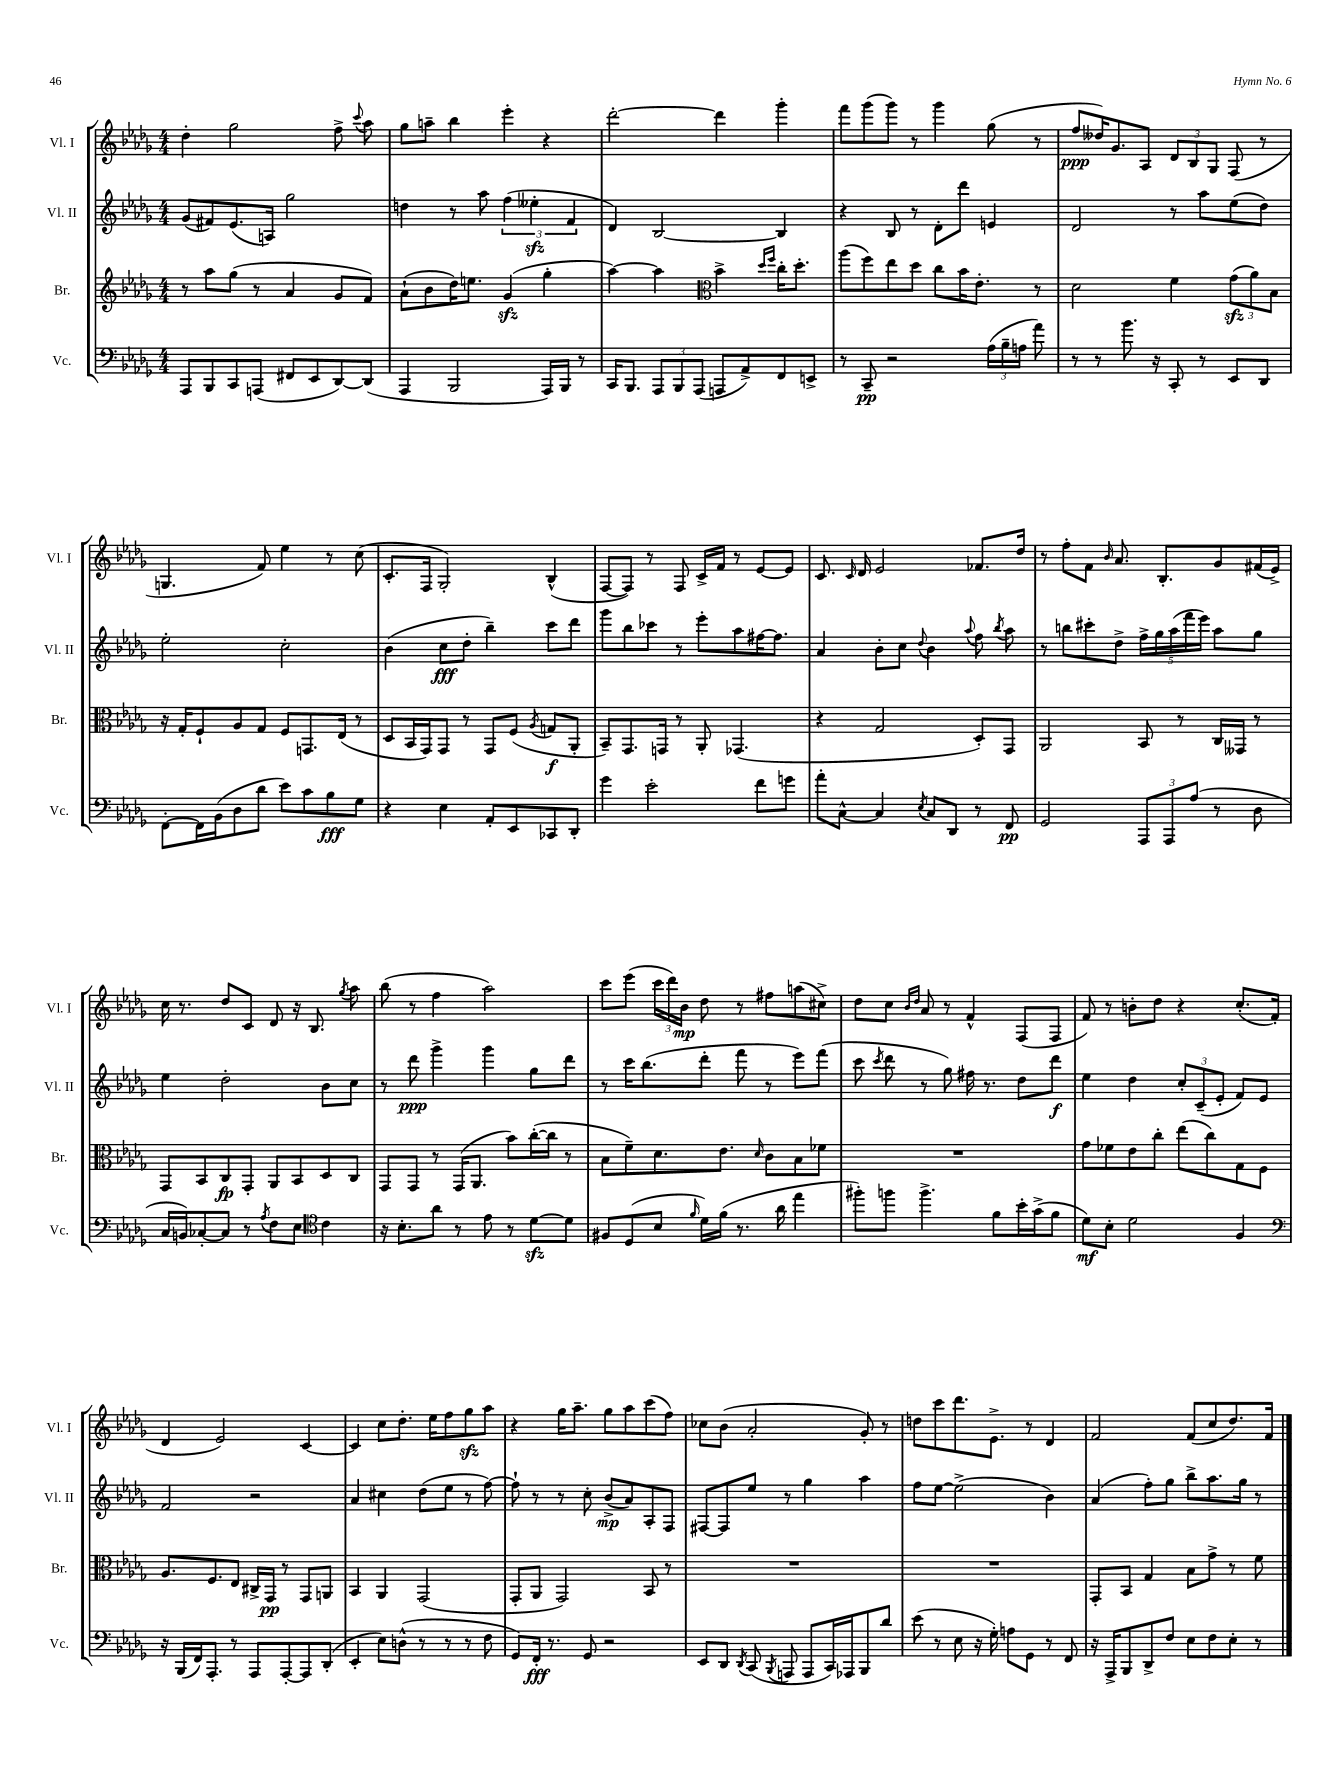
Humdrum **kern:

**kern	**dynam	**kern	**dynam	**kern	**dynam	**kern	**dynam
*part4	*part4	*part3	*part3	*part2	*part2	*part1	*part1
*staff4	*staff4	*staff3	*staff3	*staff2	*staff2	*staff1	*staff1
*I"Vc.	*	*I"Br.	*	*I"Vl. II	*	*I"Vl. I	*
*I'Vc.	*	*I'Br.	*	*I'Vl. II	*	*I'Vl. I	*
*clefF4	*	*clefG2	*	*clefG2	*	*clefG2	*
*k[b-e-a-d-g-]	*	*k[b-e-a-d-g-]	*	*k[b-e-a-d-g-]	*	*k[b-e-a-d-g-]	*
*M4/4	*	*M4/4	*	*M4/4	*	*M4/4	*
=30	=30	=30	=30	=30	=30	=30	=30
8AAA-/L	.	8r	.	(8g-/L	.	4dd-'\	.
8BBB-/	.	8aa-\L	.	8f#X/)	.	.	.
8CC/	.	(8gg-\J	.	(8.e-/	.	2gg-\	.
(8AAAn/J	.	8r	.	.	.	.	.
.	.	.	.	16An/Jk)	.	.	.
8FF#X/L	.	4a-/	.	2gg-\	.	.	.
8EE-/	.	.	.	.	.	.	.
[8DD-/)	.	8g-/L	.	.	.	8ff^\	.
.	.	.	.	.	.	8qqccc/	.
(8DD-/J]	.	8f/J)	.	.	.	8aa-\	.
=31	=31	=31	=31	=31	=31	=31	=31
4AAA-/	.	(8a-`\L	.	4ddn\	.	8gg-\L	.
.	.	8b-\	.	.	.	8aan~\J	.
2BBB-/	.	16dd-\K)	.	8r	.	4bb-\	.
.	.	8.een\J	.	.	.	.	.
.	.	.	.	8aa-\	.	.	.
.	.	(4g-zz/	.	(6ff\	.	4eee-'\	.
.	.	.	.	6ee--Xzz'\	.	.	.
16AAA-/LL)	.	4gg-'\	.	.	.	4r	.
16BBB-/JJ	.	.	.	.	.	.	.
.	.	.	.	6f/	.	.	.
8r	.	.	.	.	.	.	.
=32	=32	=32	=32	=32	=32	=32	=32
16CC/KL	.	[4aa-\)	.	4d-/)	.	[2ddd-'\	.
8.BBB-/J	.	.	.	.	.	.	.
12AAA-/L	.	4aa-\]	.	[2B-/	.	.	.
12BBB-/	.	.	.	.	.	.	.
(12AAA-/J	.	.	.	.	.	.	.
*	*	*clefC3	*	*	*	*	*
8AAAn/L	.	4b-^\	.	.	.	4ddd-\]	.
8AA-^/)	.	.	.	.	.	.	.
.	.	16qqdd-/LL	.	.	.	.	.
.	.	16qqff/JJ	.	.	.	.	.
8FF/	.	16cc'\KL	.	4B-/]	.	4ggg-'\	.
.	.	8.dd-'\J	.	.	.	.	.
8EEn^/J	.	.	.	.	.	.	.
=33	=33	=33	=33	=33	=33	=33	=33
8r	.	(8aa-\L	.	4r	.	8fff\L	.
8CC~/	pp	8ff\)	.	.	.	(8ggg-\	.
2r	.	8ee-\	.	8B-/	.	8ggg-\J)	.
.	.	8dd-\J	.	8r	.	8r	.
.	.	8cc\L	.	8d-'\L	.	4ggg-\	.
.	.	16b-\K	.	8ddd-\J	.	.	.
.	.	8.e-'\J	.	.	.	.	.
(24A-\LL	.	.	.	4en/	.	(8gg-\	.
24B-~\	.	.	.	.	.	.	.
24An\JJ	.	.	.	.	.	.	.
8a-\)	.	8r	.	.	.	8r	.
=34	=34	=34	=34	=34	=34	=34	=34
8r	.	2d-\	.	2d-/	.	8ff/L	ppp
8r	.	.	.	.	.	16dd--X/K)	.
.	.	.	.	.	.	8.g-/	.
8.b-\	.	.	.	.	.	.	.
.	.	.	.	.	.	8A-/J	.
16r	.	.	.	.	.	.	.
8CC'/	.	4f\	.	8r	.	12d-/L	.
.	.	.	.	.	.	12B-/	.
8r	.	.	.	8aa-\L	.	.	.
.	.	.	.	.	.	12G-/J	.
8EE-/L	.	(12g-zz\L	.	(8ee-\	.	(8F/	.
.	.	12a-\)	.	.	.	.	.
8DD-/J	.	.	.	8dd-\J)	.	8r	.
.	.	12B-\J	.	.	.	.	.
!!LO:LB:g=z
=35	=35	=35	=35	=35	=35	=35	=35
[8FF'\L	.	16r	.	2ee-'\	.	4.Gn/	.
.	.	16G-'/KL	.	.	.	.	.
16FF\L]	.	8F`/	.	.	.	.	.
(16BB-\J	.	.	.	.	.	.	.
8D-\	.	8A-/	.	.	.	.	.
8d-\J	.	8G-/J	.	.	.	8f/)	.
8e-\L)	.	8F/L	.	2cc'\	.	4ee-\	.
8c\	.	8.GGn/	.	.	.	.	.
8B-\	fff	.	.	.	.	8r	.
.	.	(16E-/Jk	.	.	.	.	.
8G-\J	.	8r	.	.	.	(8cc\	.
=36	=36	=36	=36	=36	=36	=36	=36
4r	.	8D-/L	.	(4b-\	.	8.c'/L	.
.	.	16BB-/L	.	.	.	.	.
.	.	16GG-/J)	.	.	.	16F/Jk	.
4E-\	.	8GG-/J	.	8cc\L	fff	2G-'/)	.
.	.	8r	.	8dd-'\J	.	.	.
8AA-'/L	.	8GG-/L	.	4bb-~\)	.	.	.
8EE-/	.	(8F/J	.	.	.	.	.
.	.	8qA-/	.	.	.	.	.
8CC-X/	.	8Gn/L	f	8ccc\L	.	(4B-^^/	.
8DD-'/J	.	8AA-'/J	.	8ddd-\J	.	.	.
=37	=37	=37	=37	=37	=37	=37	=37
4g-\	.	8BB-~/L)	.	8ggg-\L	.	[8F/L	.
.	.	8.GG-/	.	8bb-\	.	8F/J])	.
2e-'\	.	.	.	8ccc-X\J	.	8r	.
.	.	16GGn/Jk	.	.	.	.	.
.	.	8r	.	8r	.	8F/	.
.	.	8AA-'/	.	8eee-'\L	.	16c^/LL	.
.	.	.	.	.	.	16f/JJ	.
.	.	(4.GG-X/	.	8aa-\	.	8r	.
8f\L	.	.	.	[16ff#X\K	.	[8e-/L	.
.	.	.	.	8.ff#\J]	.	.	.
8gn\J	.	.	.	.	.	8e-/J]	.
=38	=38	=38	=38	=38	=38	=38	=38
8a-'\L	.	4r	.	4a-/	.	8.c/	.
[8C^^\J	.	.	.	.	.	.	.
.	.	.	.	.	.	16qqc/	.
.	.	.	.	.	.	16d-/	.
4C/]	.	2G-/	.	8b-'\L	.	2e-/	.
.	.	.	.	8cc\J	.	.	.
8qE-/	.	.	.	8qqdd-/	.	.	.
8C/L	.	.	.	4b-\	.	.	.
8DD-/J	.	.	.	.	.	.	.
.	.	.	.	8qqaa-/	.	.	.
8r	.	8D-'/L)	.	8ff\	.	8.f-X/L	.
.	.	.	.	8qbb-/	.	.	.
8FF/	pp	8GG-/J	.	8aa-\	.	.	.
.	.	.	.	.	.	16dd-/Jk	.
=39	=39	=39	=39	=39	=39	=39	=39
2GG-/	.	2AA-/	.	8r	.	8r	.
.	.	.	.	8bbn\L	.	8ff'\L	.
.	.	.	.	8ccc#X'\	.	8f\J	.
.	.	.	.	.	.	16qqb-/	.
.	.	.	.	8dd-^\J	.	8.a-/	.
12AAA-/L	.	8BB-/	.	20ff^\LL	.	.	.
.	.	.	.	20gg-\	.	.	.
.	.	.	.	.	.	8.B-'/L	.
12AAA-/	.	.	.	.	.	.	.
.	.	.	.	(20aa-\	.	.	.
.	.	8r	.	.	.	.	.
.	.	.	.	20fff\	.	.	.
(12A-/J	.	.	.	.	.	.	.
.	.	.	.	20eee-\JJ)	.	.	.
8r	.	16C/LL	.	8aa-\L	.	8g-/	.
.	.	16GG--X/JJ	.	.	.	.	.
8D-\	.	8r	.	8gg-\J	.	(16f#X/L	.
.	.	.	.	.	.	16e-^/JJ)	.
!!LO:LB:g=z
=40	=40	=40	=40	=40	=40	=40	=40
16C/LL	.	8GG-/L	.	4ee-\	.	16cc\	.
16BBn/J)	.	.	.	.	.	8.r	.
[8C-X'/	.	8BB-/	.	.	.	.	.
8C-/J]	.	8C/	fp	2dd-'\	.	8dd-/L	.
8r	.	8GG-'/J	.	.	.	8c/J	.
8qA-/	.	.	.	.	.	.	.
8F\L	.	8AA-/L	.	.	.	8d-/	.
8E-\J	.	8BB-/	.	.	.	16r	.
.	.	.	.	.	.	8.B-/	.
*clefC4	*	*	*	*	*	*	*
4c\	.	8D-/	.	8b-\L	.	.	.
.	.	.	.	.	.	8qgg-/	.
.	.	8C/J	.	8cc\J	.	8aa-\	.
=41	=41	=41	=41	=41	=41	=41	=41
16r	.	8GG-/L	.	8r	.	(8bb-\	.
8.B-'\L	.	.	.	.	.	.	.
.	.	8GG-/J	.	8ddd-\	ppp	8r	.
8a-\J	.	8r	.	4ggg-^\	.	4ff\	.
8r	.	(16GG-/KL	.	.	.	.	.
.	.	8.AA-/J	.	.	.	.	.
8e-\	.	.	.	4ggg-\	.	2aa-\)	.
8r	.	8b-\L)	.	.	.	.	.
[8d-zz\L	.	([16cc'\L	.	8gg-\L	.	.	.
.	.	16cc\JJ]	.	.	.	.	.
8d-\J]	.	8r	.	8ddd-\J	.	.	.
=42	=42	=42	=42	=42	=42	=42	=42
8F#X/L	.	8B-\L	.	8r	.	8ccc\L	.
(8D-/	.	8f~\)	.	16ccc\KL	.	(8eee-\J	.
.	.	.	.	(8.bb-\	.	.	.
8B-/J	.	8.d-\	.	.	.	24ccc\LL	.
.	.	.	.	.	.	24ddd-\)	.
.	.	.	.	.	.	24b-\JJ	mp
16qqf/	.	.	.	.	.	.	.
16d-\LL)	.	.	.	8ddd-'\J	.	8dd-\	.
(16f\JJ	.	8.e-\J	.	.	.	.	.
8.r	.	.	.	8fff\	.	8r	.
.	.	16qqd-/	.	.	.	.	.
.	.	8c\L	.	8r	.	8ff#X\L	.
16a-\	.	.	.	.	.	.	.
4ee-\	.	8B-\	.	8eee-\L)	.	(8aan\	.
.	.	8f-X\J	.	(8fff\J	.	8cc#X^\J)	.
=43	=43	=43	=43	=43	=43	=43	=43
8ff#X'\L)	.	1r	.	8ccc\	.	8dd-\L	.
.	.	.	.	8qccc/	.	.	.
8ffn\J	.	.	.	8ddd-\	.	8cc\J	.
.	.	.	.	.	.	16qqb-/LL	.
.	.	.	.	.	.	16qqdd-/JJ	.
4.ff^\	.	.	.	8r	.	8a-/	.
.	.	.	.	8gg-\)	.	8r	.
.	.	.	.	16ff#X\	.	4f^^/	.
.	.	.	.	8.r	.	.	.
8f\L	.	.	.	.	.	.	.
16b-'\L	.	.	.	8dd-\L	.	(8F/L	.
(16g-^\J	.	.	.	.	.	.	.
8f\J	.	.	.	8ddd-\J	f	8F/J	.
=44	=44	=44	=44	=44	=44	=44	=44
8d-\L)	mf	8g-\L	.	4ee-\	.	8f/)	.
8B-'\J	.	8f-X\	.	.	.	8r	.
2d-\	.	8e-\	.	4dd-\	.	8bn'\L	.
.	.	8cc'\J	.	.	.	8dd-\J	.
.	.	(8ee-\L	.	12cc'/L	.	4r	.
.	.	.	.	(12c~/	.	.	.
.	.	8cc\)	.	.	.	.	.
.	.	.	.	12e-'/J	.	.	.
4F/	.	8G-\	.	8f/L)	.	(8.cc'/L	.
.	.	8F\J	.	8e-/J	.	.	.
.	.	.	.	.	.	16f'/Jk	.
!!LO:LB:g=z
=45	=45	=45	=45	=45	=45	=45	=45
*clefF4	*	*	*	*	*	*	*
16r	.	8.A-/L	.	2f/	.	4d-/	.
(16BBB-/LL	.	.	.	.	.	.	.
16FF/J)	.	.	.	.	.	.	.
8.AAA-'/J	.	8.F/	.	.	.	.	.
.	.	.	.	.	.	2e-/)	.
8r	.	8E-/J	.	.	.	.	.
8AAA-/L	.	16C#X^/LL	.	2r	.	.	.
.	.	16GG-/JJ	pp	.	.	.	.
[8AAA-'/	.	8r	.	.	.	.	.
8AAA-/]	.	8GG-/L	.	.	.	[4c/	.
(8DD-'/J	.	8AAn/J	.	.	.	.	.
=46	=46	=46	=46	=46	=46	=46	=46
4EE-'/	.	4BB-/	.	4a-/	.	4c/]	.
8E-\L)	.	4AA-/	.	4cc#X\	.	8cc\L	.
(8Dn^^\J	.	.	.	.	.	8.dd-'\J	.
8r	.	(2GG-/	.	(8dd-\L	.	.	.
.	.	.	.	.	.	16ee-\KL	.
8r	.	.	.	8ee-\J	.	8ff\	.
8r	.	.	.	8r	.	8gg-zz\	.
8F\	.	.	.	[8ff\)	.	8aa-\J	.
=47	=47	=47	=47	=47	=47	=47	=47
8GG-/L)	.	8GG-'/L	.	8ff`\]	.	4r	.
16FF'/Jk	fff	8AA-/J	.	8r	.	.	.
8.r	.	.	.	.	.	.	.
.	.	2GG-/)	.	8r	.	16gg-\KL	.
.	.	.	.	.	.	8.aa-~\J	.
8GG-/	.	.	.	8cc'\	.	.	.
2r	.	.	.	(8b-^/L	mp	8gg-\L	.
.	.	.	.	8a-/)	.	8aa-\	.
.	.	8BB-/	.	8A-'/	.	(8ccc\	.
.	.	8r	.	8F/J	.	8ff\J)	.
=48	=48	=48	=48	=48	=48	=48	=48
8EE-/L	.	1r	.	[8F#X/L	.	8cc-X\L	.
8DD-/J	.	.	.	8F#/]	.	(8b-\J	.
8qDD-/	.	.	.	.	.	.	.
(8CC/	.	.	.	8ee-/J	.	2a-'/	.
8qBBB-/	.	.	.	.	.	.	.
8AAAn/	.	.	.	8r	.	.	.
8AAA/L	.	.	.	4gg-\	.	.	.
16CC/L)	.	.	.	.	.	.	.
16AAA-X/J	.	.	.	.	.	.	.
8BBB-/	.	.	.	4aa-\	.	8g-'/)	.
8d-/J	.	.	.	.	.	8r	.
=49	=49	=49	=49	=49	=49	=49	=49
(8e-\	.	1r	.	8ff\L	.	8ddn\L	.
8r	.	.	.	[8ee-\J	.	8ccc\	.
8E-\	.	.	.	(2ee-^\]	.	8.ddd-\	.
16r	.	.	.	.	.	.	.
16G-'\)	.	.	.	.	.	8.e-^\J	.
8An\L	.	.	.	.	.	.	.
8GG-\J	.	.	.	.	.	8r	.
8r	.	.	.	4b-\)	.	4d-/	.
8FF/	.	.	.	.	.	.	.
=50	=50	=50	=50	=50	=50	=50	=50
16r	.	8GG-'/L	.	(4a-/	.	2f/	.
16AAA-^/KL	.	.	.	.	.	.	.
8BBB-/	.	8BB-/J	.	.	.	.	.
8DD-^/	.	4G-/	.	8ff'\L)	.	.	.
8F/J	.	.	.	8gg-\J	.	.	.
8E-\L	.	8B-\L	.	8bb-^\L	.	(8f/L	.
8F\	.	8g-^\J	.	8.aa-\	.	8cc/	.
8E-'\J	.	8r	.	.	.	8.dd-/)	.
.	.	.	.	16gg-\Jk	.	.	.
8r	.	8f\	.	8r	.	.	.
.	.	.	.	.	.	16f/Jk	.
==	==	==	==	==	==	==	==
*-	*-	*-	*-	*-	*-	*-	*-
